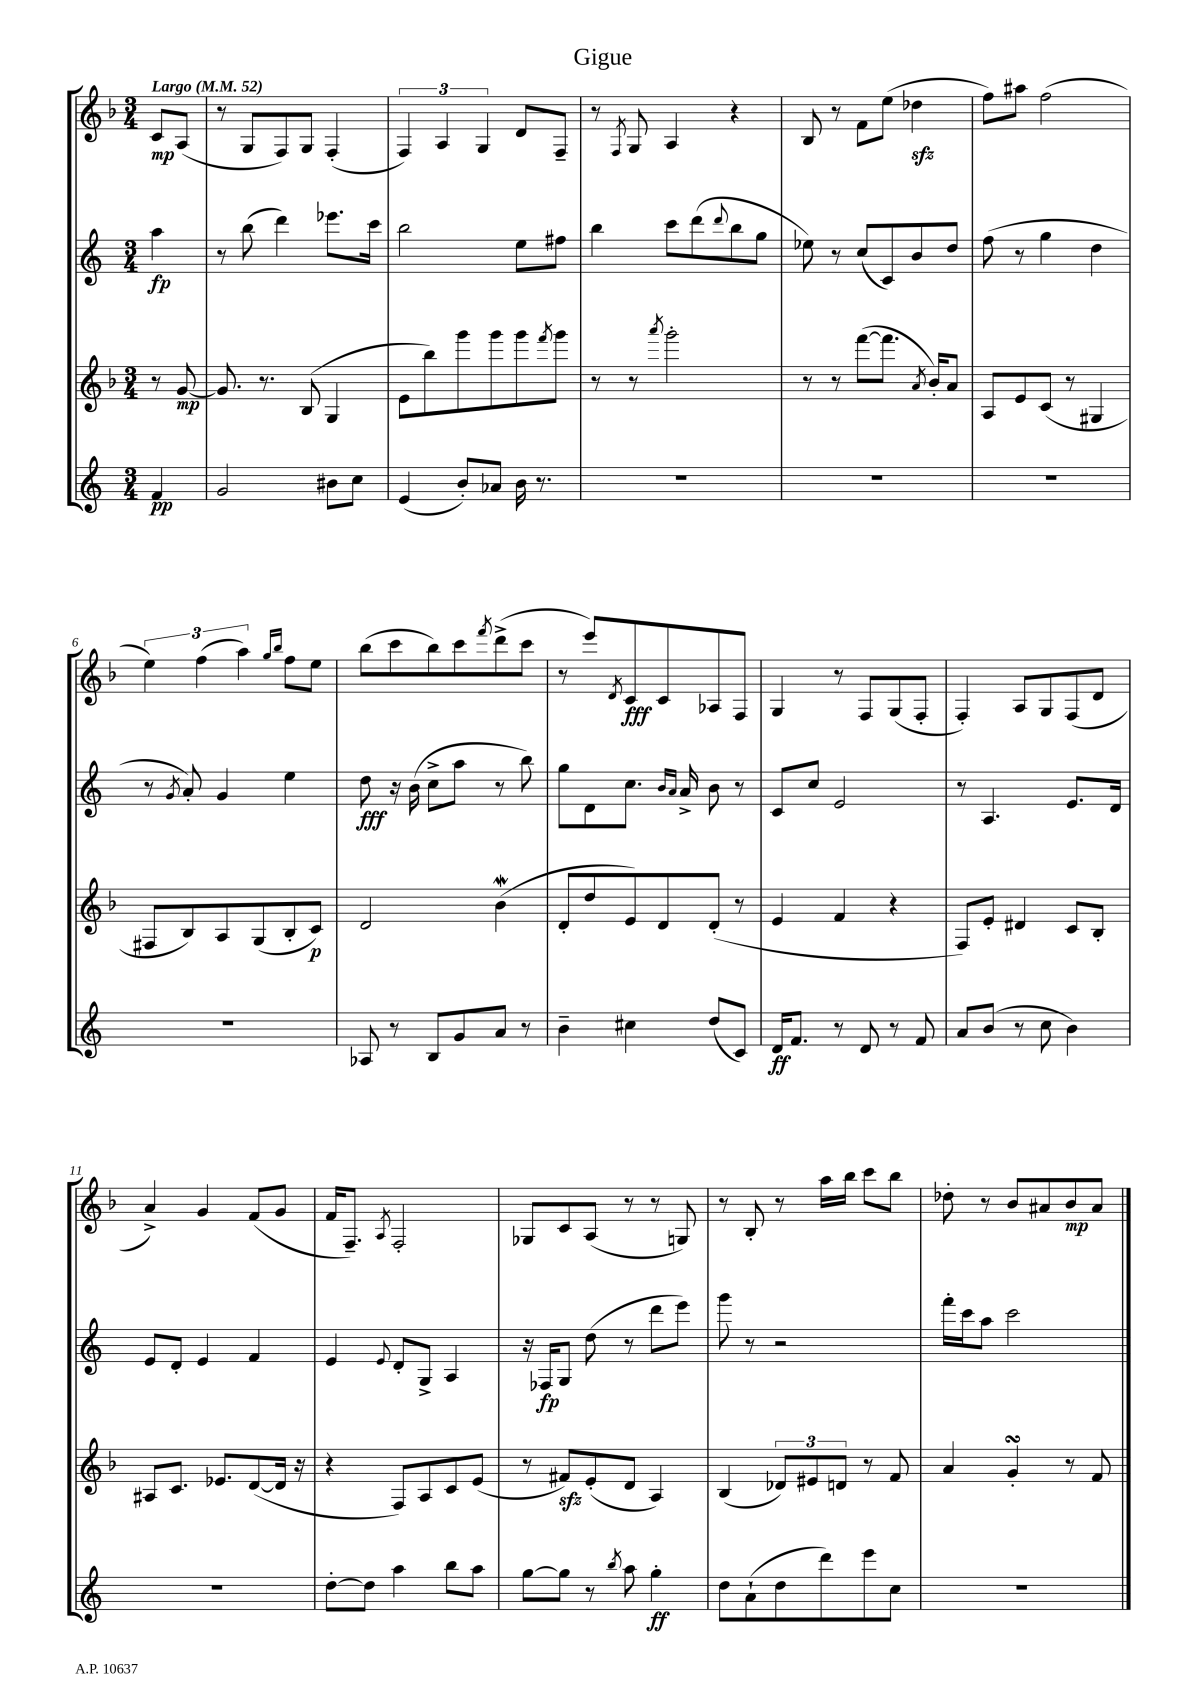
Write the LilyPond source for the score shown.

\header { title = "Gigue" }
<<
\new StaffGroup <<
\new Staff = "s0" {
    \clef treble \key f \major \numericTimeSignature \time 3/4 \partial 4 \tempo "Largo" 4 = 52
    c'8\mp a8( |
    r8 g8 f8) g8 f4-.( |
    \tuplet 3/2 { f4) a4 g4 } d'8 f8-- |
    r8 \acciaccatura { f8 } g8 a4 r4 |
    bes8 r8 f'8 e''8( des''4\sfz |
    f''8) ais''8 f''2( |
    \tuplet 3/2 { e''4) f''4( a''4) } \grace { g''16 bes''16 } f''8 e''8 |
    bes''8( c'''8 bes''8) c'''8 \acciaccatura { f'''8 } d'''8->( c'''8 |
    r8 e'''8) \acciaccatura { d'8 } c'8\fff c'8 aes8 f8 |
    g4 r8 f8 g8( f8-. |
    f4-.) a8 g8 f8( d'8 |
    a'4->) g'4 f'8( g'8 |
    f'16 f8.--) \acciaccatura { a8 } f2-. |
    ges8 c'8 a8( r8 r8 g8) |
    r8 bes8-. r8 a''16 bes''16 c'''8 bes''8 |
    des''8-. r8 bes'8 ais'8 bes'8\mp ais'8 \bar "|." |
}
\new Staff = "s1" {
    \clef treble \key c \major \numericTimeSignature \time 3/4 \partial 4
    a''4\fp |
    r8 b''8( d'''4) ees'''8. c'''16 |
    b''2 e''8 fis''8 |
    b''4 c'''8 d'''8( \appoggiatura { d'''8 } b''8 g''8 |
    ees''8) r8 c''8( c'8) b'8 d''8 |
    f''8( r8 g''4 d''4 |
    r8 \acciaccatura { g'8 } a'8-.) g'4 e''4 |
    d''8\fff r16 b'16( c''8-> a''8 r8 b''8) |
    g''8 d'8 c''8. \grace { b'16 a'16 } a'16-> b'8 r8 |
    c'8 c''8 e'2 |
    r8 a4. e'8. d'16 |
    e'8 d'8-. e'4 f'4 |
    e'4 \appoggiatura { e'8 } d'8-. g8-> a4 |
    r16 fes16\fp g8 d''8( r8 d'''8 e'''8) |
    g'''8 r8 r2 |
    f'''16-. c'''16 a''8 c'''2 \bar "|." |
}
\new Staff = "s2" {
    \clef treble \key f \major \numericTimeSignature \time 3/4 \partial 4
    r8 g'8~\mp |
    g'8. r8. bes8( g4 |
    e'8 bes''8) g'''8 g'''8 g'''8 \acciaccatura { f'''8 } g'''8 |
    r8 r8 \acciaccatura { a'''8 } g'''2-. |
    r8 r8 f'''8~( f'''8. \acciaccatura { a'8 } bes'16-.) a'8 |
    a8 e'8 c'8( r8 gis4 |
    fis8 bes8) a8 g8( bes8-. c'8\p) |
    d'2 bes'4\mordent( |
    d'8-. d''8 e'8) d'8 d'8-.( r8 |
    e'4 f'4 r4 |
    f8) e'8-. dis'4 c'8 bes8-. |
    ais8 c'8. ees'8. d'8~( d'16 r16 |
    r4 f8) a8 c'8 e'8( |
    r8 fis'8\sfz) e'8-.( d'8 a4) |
    bes4( \tuplet 3/2 { des'8) eis'8 d'8 } r8 f'8 |
    a'4 g'4-.\turn r8 f'8 \bar "|." |
}
\new Staff = "s3" {
    \clef treble \key c \major \numericTimeSignature \time 3/4 \partial 4
    f'4\pp |
    g'2 bis'8 c''8 |
    e'4( b'8-.) aes'8 b'16 r8. |
    R2. |
    R2. |
    R2. |
    R2. |
    aes8 r8 b8 g'8 a'8 r8 |
    b'4-- cis''4 d''8( c'8) |
    d'16\ff f'8. r8 d'8 r8 f'8 |
    a'8 b'8( r8 c''8 b'4) |
    r2. |
    d''8~-. d''8 a''4 b''8 a''8 |
    g''8~ g''8 r8 \acciaccatura { b''8 } a''8 g''4-.\ff |
    d''8 a'8-!( d''8 d'''8) e'''8 c''8 |
    R2. \bar "|." |
}
>>
>>
